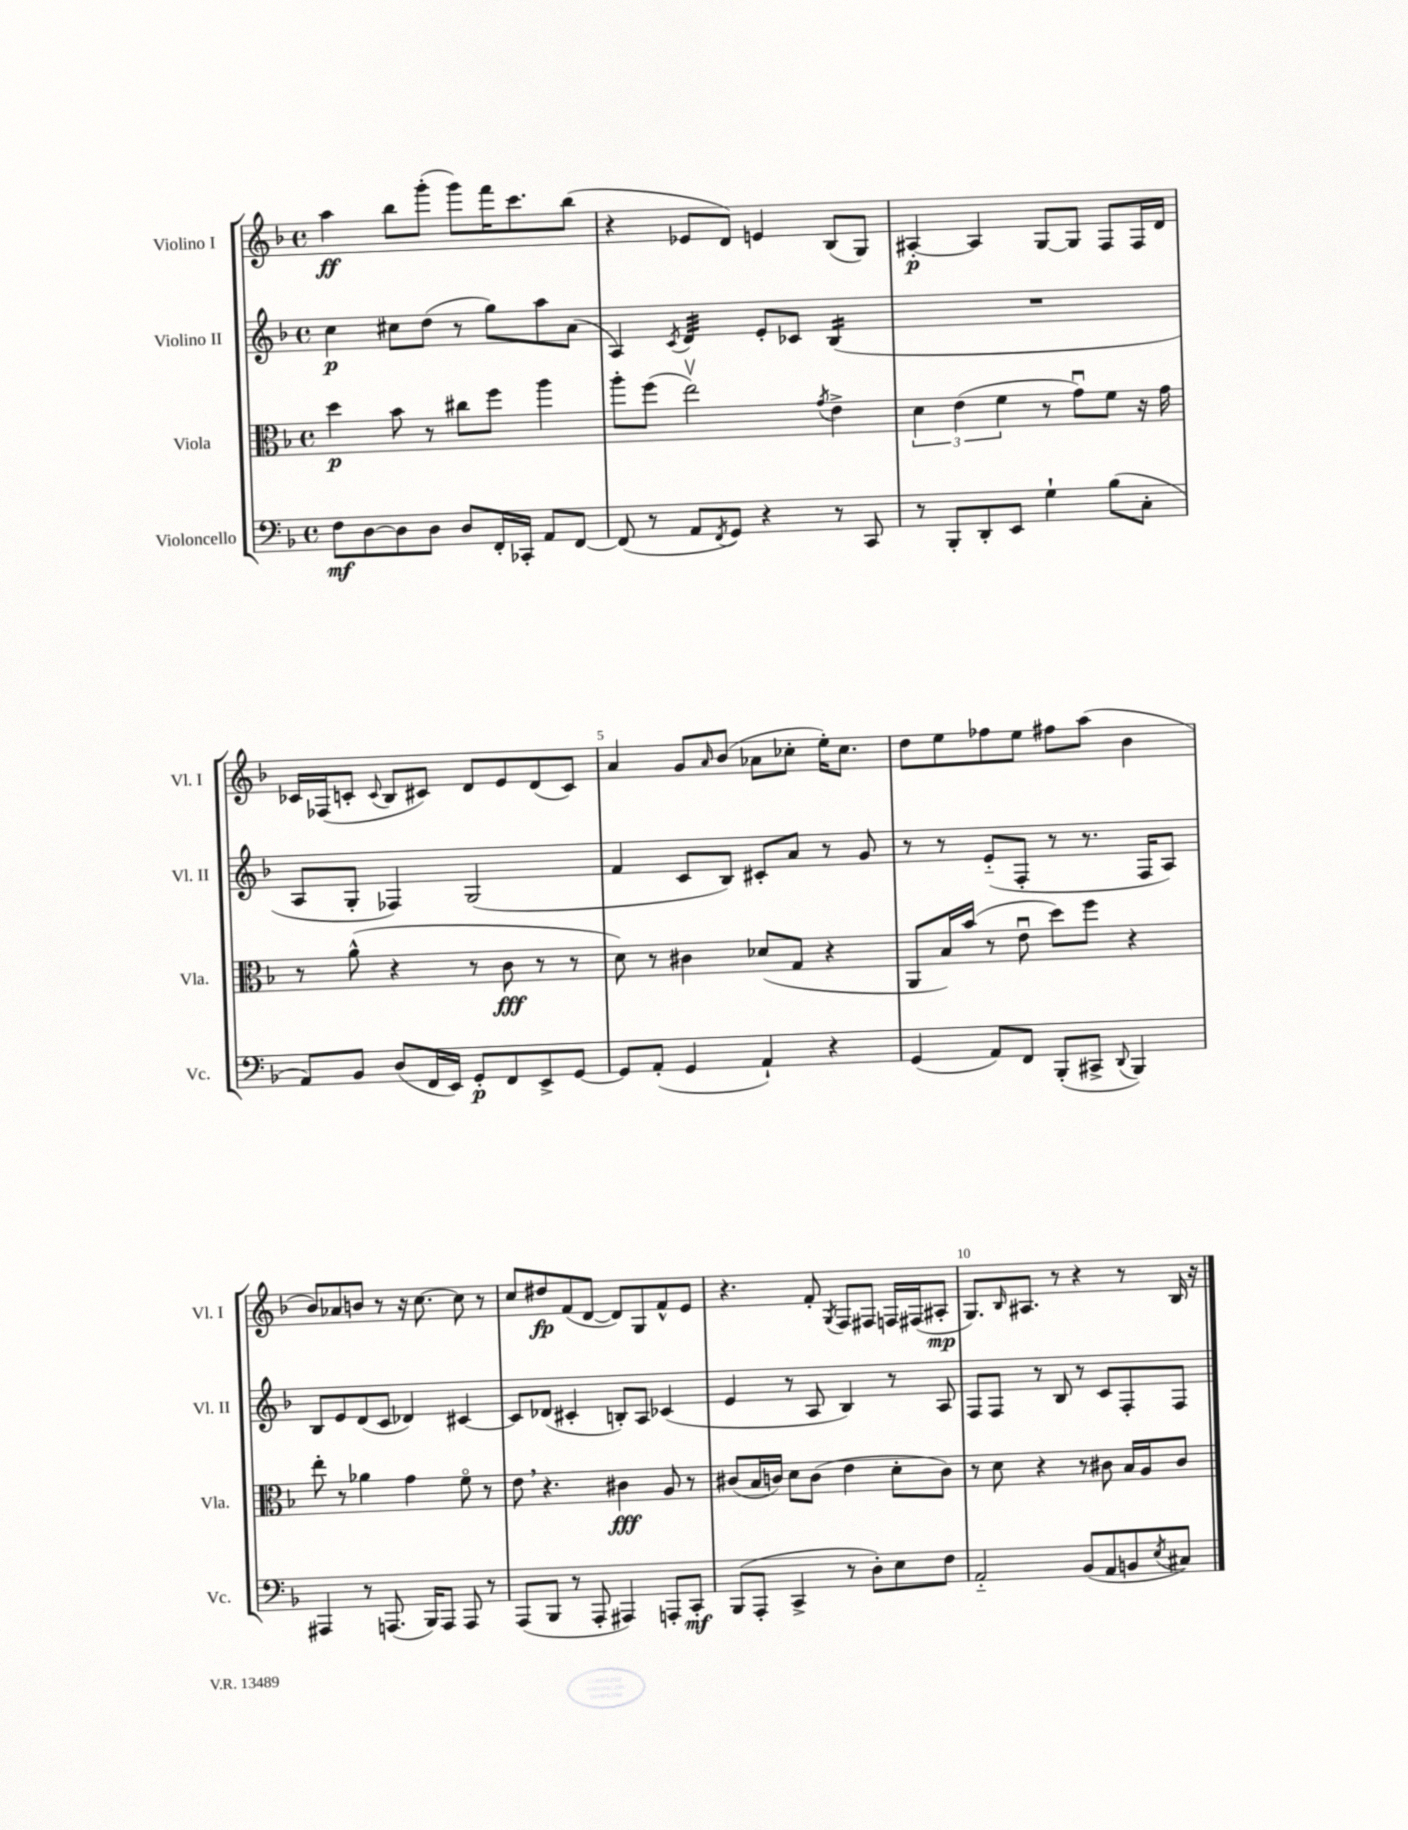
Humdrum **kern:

**kern	**kern	**kern	**kern
*staff4	*staff3	*staff2	*staff1
*clefF4	*clefC3	*clefG2	*clefG2
*k[b-]	*k[b-]	*k[b-]	*k[b-]
*M4/4	*M4/4	*M4/4	*M4/4
*met(c)	*met(c)	*met(c)	*met(c)
8F	4dd	4cc	4aa
[8D	.	.	.
8D]	8b-	8cc#	8bb-
8D	8r	(8dd	(8ggg'
8D	8cc#	8r	8ggg)
16FF'	8ff	8gg)	16fff
16CC-'	.	.	8.ccc
8AA	4aa	8aa	.
[8FF	.	(8a	(8bb-
=	=	=	=
(8FF]	8aa'	4A)	4r
8r	(8ff	.	.
.	.	8qc	.
8AA	2eev)	4d	8e-
8qFF	.	.	.
8GG)	.	.	8d)
4r	.	8e'	4e
.	.	8c-	.
.	8qg	.	.
8r	4e^	(4B-	(8B-
8CC	.	.	8G)
=	=	=	=
8r	6d	1r	[4A#'
8BBB-'	.	.	.
.	(6e	.	.
8DD'	.	.	4A#]
.	6f	.	.
8EE	.	.	.
4G`	8r	.	[8G
.	8gu)	.	8G]
(8B-	8f	.	8F
8C'	16r	.	16F
.	16g	.	16d
=	=	=	=
8AA)	8r	8A	16c-
.	.	.	(16F-
8BB-	(8a^^	8G'	8c'
.	.	.	8qqc
(8D	4r	4F-)	8B-
16FF	.	.	8c#)
16EE)	.	.	.
8GG'	8r	(2G	8d
8FF	8c	.	8e
8EE^	8r	.	(8d
[8GG	8r	.	8c#)
=	=	=	=
8GG]	8d)	4f	4a
(8AA'	8r	.	.
4GG	4c#	8c	8g
.	.	.	16qqa
.	.	8B-)	(8b-
4AA`)	(8d-	8c#'	8a-
.	8G	8a	8cc-'
4r	4r	8r	16ee')
.	.	.	8.cc-
.	.	8g	.
=	=	=	=
(4GG	8AA	8r	8dd
.	16B-)	8r	8ee
.	(16b-	.	.
8AA)	8r	(8e'~	8ff-
8FF	8eu	8F'	8ee
(8BBB-'	8dd)	8r	8ff#
8CC#^	8ff	8.r	(8aa
8qqDD	.	.	.
4BBB-)	4r	.	4b-
.	.	16F	.
.	.	8A)	.
=	=	=	=
4AAA#	8ee'	8B-	8b-)
.	8r	8e	8a-
8r	4a-	(8d	8b
(8.AAA	.	8c	8r
.	4g	4d-)	16r
16BBB-)	.	.	[8.cc
8AAA	.	.	.
8AAA	8fo	[4c#	8cc]
8r	8r	.	8r
=	=	=	=
(8AAA	8e	8c#]	8cc
8BBB-	4.r	(8d-	8dd#
8r	.	4c#'	(8f
8AAA'	.	.	[8d
4AAA#)	4c#	8B')	8d])
.	.	8A	8G
8AAA'	8A	(4c-	8f^^
8CC'	8r	.	8e
=	=	=	=
(8BBB-	(8c#	4e	4.r
8AAA'	16B-	.	.
.	16c)	.	.
4CC^	8d	8r	.
.	(8c	8A	8f'
.	.	.	8qG
8r	4e	4B-)	8F
8D')	.	.	8F#
8E	8d'	8r	16F
.	.	.	(16F#
8F	8c)	8A	8A#'
=	=	=	=
2AA'~	8r	8F	8.G)
.	8d	8F	.
.	.	.	16qqB-
.	.	.	8.A#
.	4r	8r	.
.	.	8B-	8r
(8BB-	8r	8r	4r
8AA	8c#	8c	.
8BB	16B-	8F'	8r
.	16A	.	.
8qE	.	.	.
8C#)	8c#	8F	16B-
.	.	.	16r
==	==	==	==
*-	*-	*-	*-
